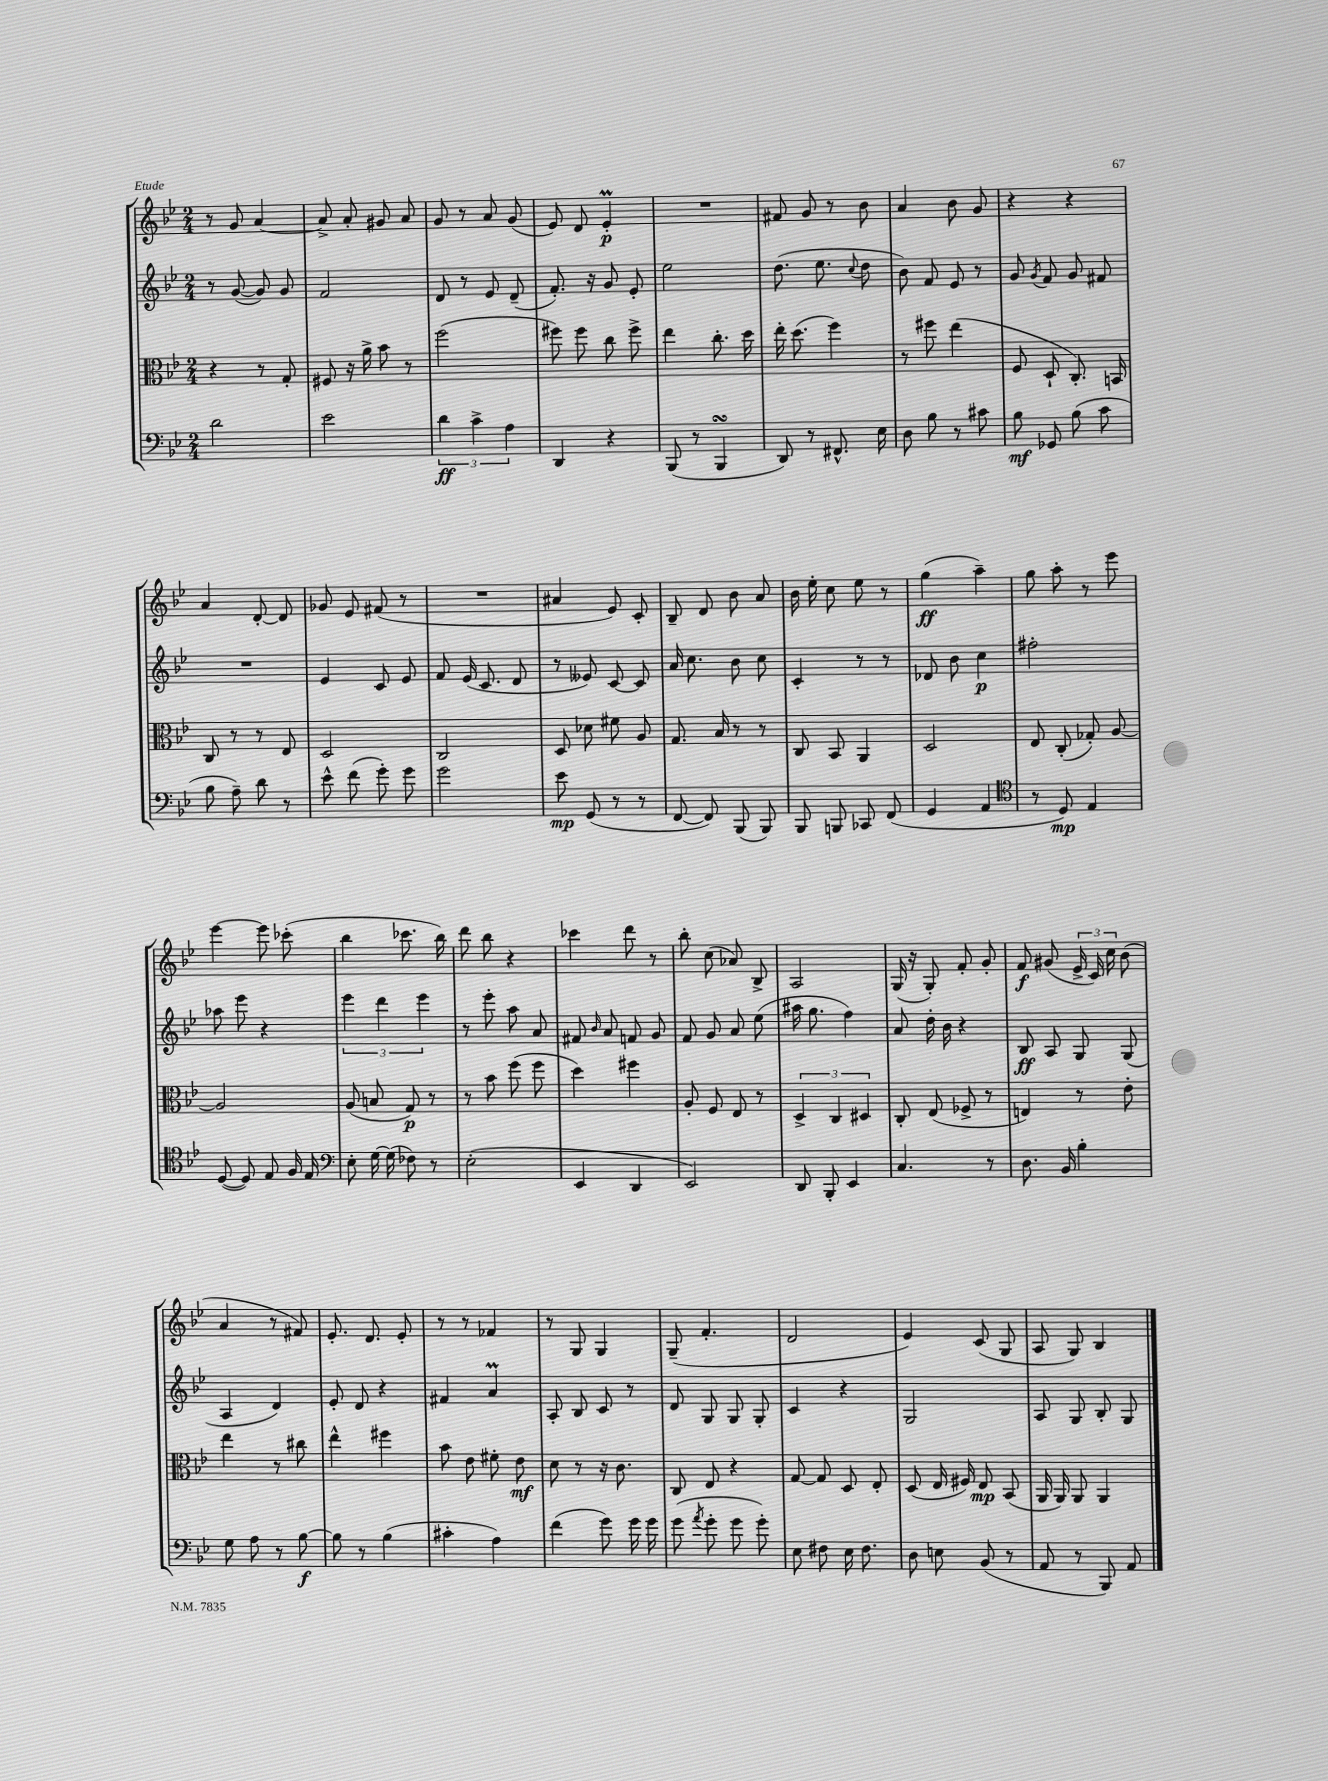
<<
\new StaffGroup <<
\new Staff = "s0" {
    \clef treble \key bes \major \numericTimeSignature \time 2/4
    \autoBeamOff r8 g'8 a'4~ |
    a'8-> a'8-. gis'8 a'8 |
    g'8 r8 a'8 g'8( |
    ees'8) d'8 ees'4-.\prall\p |
    R2 |
    fis'8 g'8 r8 bes'8 |
    a'4 bes'8 g'8 |
    r4 r4 |
    a'4 d'8~-. d'8 |
    ges'8 ees'8 fis'8( r8 |
    R2 |
    ais'4 ees'8) c'8-. |
    bes8-- d'8 bes'8 a'8 |
    bes'16 ees''16-. c''8 ees''8 r8 |
    g''4\ff( a''4--) |
    g''8 a''8-. r8 ees'''8 |
    ees'''4~ ees'''8 ces'''8-.( |
    bes''4 ces'''8. bes''16) |
    d'''8 bes''8 r4 |
    ces'''4 d'''8 r8 |
    bes''8-. c''8( aes'8) bes8-> |
    a2 |
    g16( r16 g8-.) f'8-. g'8-. |
    f'8\f gis'8( \tuplet 3/2 { ees'16-> c'16) c''16 } bes'8( |
    a'4 r8 fis'8) |
    ees'8.-. d'8. ees'8-. |
    r8 r8 fes'4 |
    r8 g8 g4 |
    g8--( f'4.-. |
    d'2 |
    ees'4) c'8( g8 |
    a8 g8) bes4 \bar "|." |
}
\new Staff = "s1" {
    \clef treble \key bes \major \numericTimeSignature \time 2/4
    \autoBeamOff r8 g'8~( g'8) g'8 |
    f'2 |
    d'8 r8 ees'8 d'8--( |
    f'8.-.) r16 g'8 ees'8-. |
    ees''2 |
    d''8.( ees''8. \appoggiatura { c''8 } d''8 |
    bes'8) f'8 ees'8 r8 |
    g'8 \acciaccatura { g'8 } f'8 g'8 fis'8 |
    R2 |
    ees'4 c'8 ees'8 |
    f'8 ees'16( c'8. d'8 |
    r8 eeses'8) c'8~ c'8 |
    a'16 c''8. bes'8 c''8 |
    c'4-. r8 r8 |
    des'8 bes'8 c''4\p |
    fis''2-. |
    aes''8 ees'''8 r4 |
    \tuplet 3/2 { ees'''4 d'''4 ees'''4 } |
    r8 ees'''8-. a''8 a'8 |
    fis'8 \grace { bes'16 } a'8 f'8 g'8 |
    f'8 g'8 a'8 ees''8( |
    ais''16 g''8. f''4) |
    a'8 d''16-. bes'16 r4 |
    bes8\ff a8 g8 g8( |
    a4 d'4) |
    ees'8-. d'8 r4 |
    fis'4 a'4\prall |
    a8-. bes8 c'8 r8 |
    d'8 g8 g8 g8-. |
    c'4 r4 |
    g2 |
    a8 g8 bes8-. g8 \bar "|." |
}
\new Staff = "s2" {
    \clef alto \key bes \major \numericTimeSignature \time 2/4
    \autoBeamOff r4 r8 g8-. |
    fis8 r16 a'16-> bes'8 r8 |
    f''2( |
    fis''8) fis''8 c''8 fis''8-> |
    ees''4 c''8.-. d''16 |
    ees''16-. d''8.( f''4) |
    r8 fis''8 ees''4( |
    f8 d8-! c8.-.) b,16 |
    c8 r8 r8 ees8 |
    d2 |
    c2 |
    d8 des'8 fis'8 a8 |
    g8. bes16 r8 r8 |
    c8 bes,8 a,4 |
    d2 |
    ees8 c8-.( ges8-.) a8~ |
    a2 |
    a8( b8 g8\p) r8 |
    r8 bes'8 f''8( f''8 |
    d''4) fis''4 |
    a8-. f8 ees8 r8 |
    \tuplet 3/2 { d4-> c4 dis4 } |
    c8-. ees8( fes8-> r8 |
    e4) r8 ees'8-. |
    ees''4 r8 cis''8 |
    ees''4-^ fis''4 |
    bes'8 ees'8 fis'8-. ees'8\mf |
    d'8 r8 r16 c'8. |
    c8 ees8 r4 |
    g8~ g8 d8 ees8-. |
    d8( ees16 fis16) ees8\mp bes,8( |
    a,16 a,16) a,8 a,4 \bar "|." |
}
\new Staff = "s3" {
    \clef bass \key bes \major \numericTimeSignature \time 2/4
    \autoBeamOff d'2 |
    ees'2 |
    \tuplet 3/2 { d'4\ff c'4-> a4 } |
    d,4 r4 |
    bes,,8( r8 bes,,4\turn |
    d,8) r8 fis,8.-^ ees16 |
    d8 bes8 r8 cis'8 |
    bes8\mf ges,8 bes8( c'8 |
    bes8 a8--) d'8 r8 |
    ees'8-^ f'8( g'8-.) g'8 |
    g'2 |
    ees'8\mp g,8( r8 r8 |
    f,8~ f,8) bes,,8( bes,,8) |
    bes,,8 b,,8 ces,8 f,8( |
    g,4 a,4 |
    \clef tenor r8 d8\mp) ees4 |
    d8~( d8) ees8 f16 ees16 |
    \clef bass ees8-. g16~ g16( fes8) r8 |
    ees2-.( |
    ees,4 d,4 |
    ees,2) |
    d,8 bes,,8-. ees,4 |
    c4. r8 |
    d8. bes,16 bes4-. |
    g8 a8 r8 bes8~\f |
    bes8 r8 bes4( |
    cis'4-. a4) |
    f'4( g'8) g'16 g'16 |
    g'8( \acciaccatura { a'8 } g'8-. g'8 g'8-.) |
    ees8 fis8 ees16 fis8. |
    d8 e8 bes,8( r8 |
    a,8 r8 bes,,8) a,8 \bar "|." |
}
>>
>>
\layout { \context { \Score \remove "Bar_number_engraver" } }
